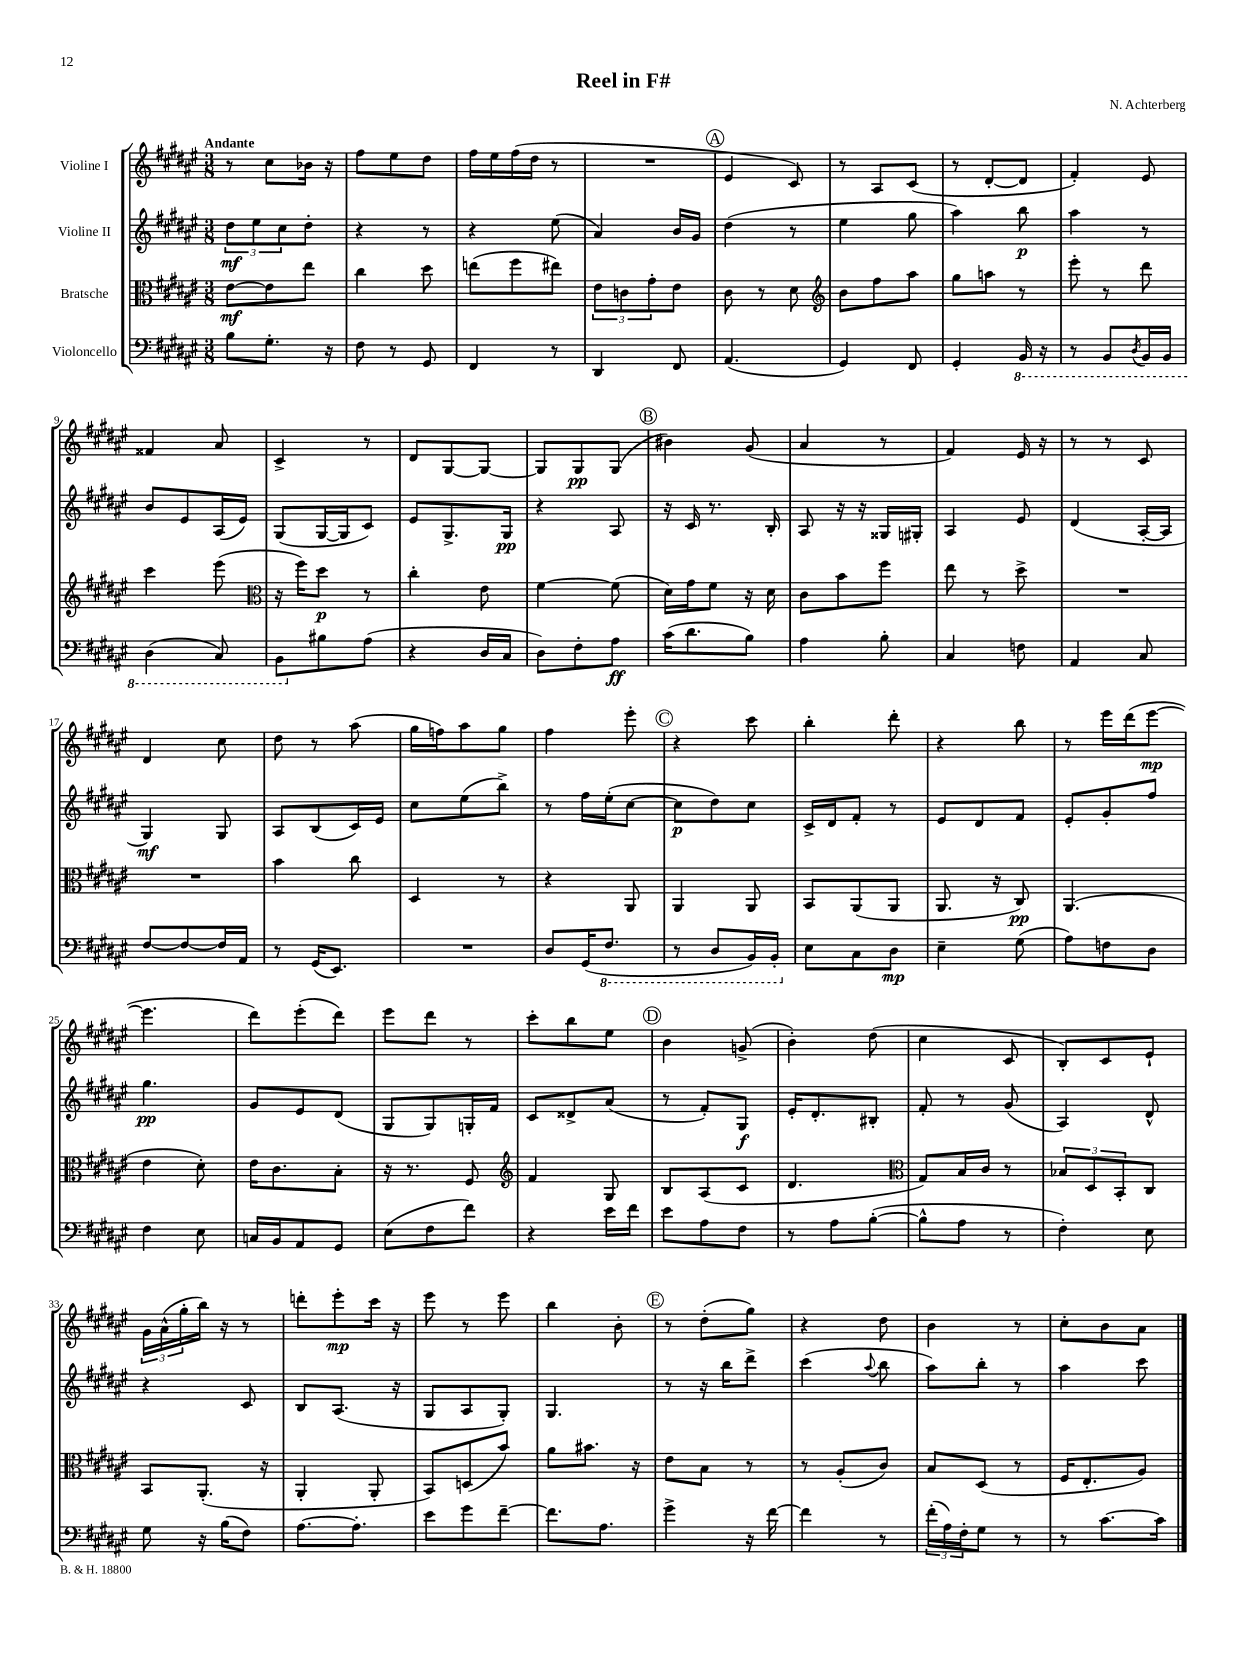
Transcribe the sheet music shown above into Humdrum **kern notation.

**kern	**kern	**kern	**kern
*staff4	*staff3	*staff2	*staff1
*clefF4	*clefC3	*clefG2	*clefG2
*k[f#c#g#d#a#e#]	*k[f#c#g#d#a#e#]	*k[f#c#g#d#a#e#]	*k[f#c#g#d#a#e#]
*M3/8	*M3/8	*M3/8	*M3/8
8B	[8e#	12dd#	8r
.	.	12ee#	.
8.G#'	8e#]	.	8cc#
.	.	12cc#	.
.	8ee#	8dd#'	16b-
16r	.	.	16r
=	=	=	=
8F#	4cc#	4r	8ff#
8r	.	.	8ee#
8GG#	8dd#	8r	8dd#
=	=	=	=
4FF#	(8ee	4r	16ff#
.	.	.	16ee#
.	8ff#	.	(16ff#
.	.	.	16dd#
8r	8ee#)	(8ee#	8r
=	=	=	=
4DD#	12e#	4a#)	4.r
.	12c	.	.
.	12g#'	.	.
8FF#	8e#	16b	.
.	.	16g#	.
=	=	=	=
(4.AA#	8c#	(4dd#	4e#
.	8r	.	.
.	8d#	8r	8c#)
=	=	=	=
*	*clefG2	*	*
4GG#)	8b	4ee#	8r
.	8ff#	.	8A#
8FF#	8aa#	8gg#	(8c#
=	=	=	=
4GG#'	8gg#	4aa#)	8r
.	8aa	.	[8d#'
16BBB	8r	8bb	8d#]
16r	.	.	.
=	=	=	=
8r	8eee#'	4aa#	4f#')
8BBB	8r	.	.
8qDD#	.	.	.
16BBB	8ddd#	8r	8e#
16BBB	.	.	.
=	=	=	=
(4DD#	4ccc#	8b	4f##
.	.	8e#	.
8CC#)	(8eee#	(16A#	8a#
.	.	16e#)	.
=	=	=	=
*	*clefC3	*	*
8BBB	16r	(8G#	4c#^
.	16ff#)	.	.
8B#	8dd#	[16G#	.
.	.	16G#]	.
(8A#	8r	8c#)	8r
=	=	=	=
4r	4cc#'	8e#	8d#
.	.	8.G#^	[8G#
16D#	8e#	.	8G#_
16C#	.	16G#	.
=	=	=	=
8D#)	[4f#	4r	8G#]
8F#'	.	.	8G#
8A#	(8f#]	8A#	(8G#
=	=	=	=
(16c#	16d#)	16r	4b#)
8.d#	16g#	16c#	.
.	8f#	8.r	.
8B)	16r	.	(8g#
.	16d#	16B'	.
=	=	=	=
4A#	8c#	8A#	4a#
.	8b	16r	.
.	.	16r	.
8B'	8ff#	16G##	8r
.	.	16G#'	.
=	=	=	=
4C#	8ee#	4A#	4f#)
.	8r	.	.
8F	8dd#^	8e#	16e#
.	.	.	16r
=	=	=	=
4AA#	4.r	(4d#	8r
.	.	.	8r
8C#	.	[16A#'	8c#
.	.	16A#]	.
=	=	=	=
[8F#	4.r	4G#)	4d#
8F#_	.	.	.
16F#]	.	8G#	8cc#
16AA#	.	.	.
=	=	=	=
8r	4b	8A#	8dd#
(16GG#	.	(8B	8r
8.EE#)	.	.	.
.	8cc#	16c#)	(8aa#
.	.	16e#	.
=	=	=	=
4.r	4D#	8cc#	16gg#
.	.	.	16ff)
.	.	(8ee#	8aa#
.	8r	8bb^)	8gg#
=	=	=	=
8D#	4r	8r	4ff#
(16GG#	.	16ff#	.
8.FF#	.	(16ee#'	.
.	8AA#	[8cc#	8eee#'
=	=	=	=
8r	4AA#	8cc#]	4r
8DD#	.	8dd#)	.
16BBB)	8AA#	8cc#	8ccc#
16BBB'	.	.	.
=	=	=	=
8E#	8BB	16c#^	4bb'
.	.	16d#	.
8C#	(8AA#	8f#'	.
8D#	8AA#	8r	8ddd#'
=	=	=	=
4E#~	8.AA#	8e#	4r
.	.	8d#	.
.	16r	.	.
(8G#	8C#)	8f#	8bb
=	=	=	=
8A#)	(4.AA#	8e#'	8r
8F	.	8g#'	16eee#
.	.	.	(16ddd#
8D#	.	8ff#	[8eee#
=	=	=	=
4F#	4e#	4.gg#	4.eee#]
8E#	8d#')	.	.
=	=	=	=
16C	16e#	8g#	8ddd#)
16BB	8.c#	.	.
8AA#	.	8e#	(8eee#'
8GG#	8B'	(8d#	8ddd#)
=	=	=	=
(8E#	16r	8G#	8eee#
.	8.r	.	.
8F#	.	8G#)	8ddd#
8f#)	8F#	16G'	8r
.	.	16f#	.
=	=	=	=
*	*clefG2	*	*
4r	4f#	8c#	8ccc#'
.	.	8d##^	8bb
16e#	8G#	(8a#	8ee#
16f#	.	.	.
=	=	=	=
8e#	8B	8r	4b
8A#	(8A#	8f#')	.
8F#	8c#	8G#	(8g^
=	=	=	=
8r	4.d#	16e#'	4b')
.	.	8.d#'	.
8A#	.	.	.
([8B'	.	8B#'	(8dd#
=	=	=	=
*	*clefC3	*	*
8B^^]	8G#)	8f#'	4cc#
8A#	16B	8r	.
.	16c#	.	.
8r	8r	(8g#	8c#
=	=	=	=
4F#')	12B-	4A#)	8B')
.	12D#	.	.
.	.	.	8c#
.	12BB'	.	.
8E#	8C#	8d#^^	8e#`
=	=	=	=
8G#	8BB	4r	24g#
.	.	.	(24a#^^
.	.	.	24gg#'
16r	(8.AA#'	.	16bb)
(16B	.	.	16r
8F#)	.	8c#	8r
.	16r	.	.
=	=	=	=
[8.A#	4AA#'	8B	8ddd'
.	.	(8.A#	8eee#'
8.A#']	.	.	.
.	8AA#'	.	16ccc#
.	.	16r	16r
=	=	=	=
8e#	8BB)	8G#	8eee#
8g#	(8D	8A#	8r
[8f#~	8b)	8G#')	8eee#
=	=	=	=
8.f#]	8a#	4.G#	4bb
.	8.b#	.	.
8.A#	.	.	.
.	.	.	8b'
.	16r	.	.
=	=	=	=
4g#^	8e#	8r	8r
.	8B	16r	(8dd#'
.	.	16bb	.
16r	8r	8ddd#^	8gg#)
[16f#	.	.	.
=	=	=	=
4f#]	8r	(4ccc#	4r
.	(8A#'	.	.
.	.	8qqaa#	.
8r	8c#)	8bb	8dd#
=	=	=	=
(24f#'	8B	8aa#)	4b
24A#)	.	.	.
24F#'	.	.	.
8G#	(8D#	8bb'	.
8r	8r	8r	8r
=	=	=	=
8r	16F#	4aa#	8cc#'
.	8.E#'	.	.
[8.c#	.	.	8b
.	8A#)	8ccc#	8a#
16c#]	.	.	.
==	==	==	==
*-	*-	*-	*-
